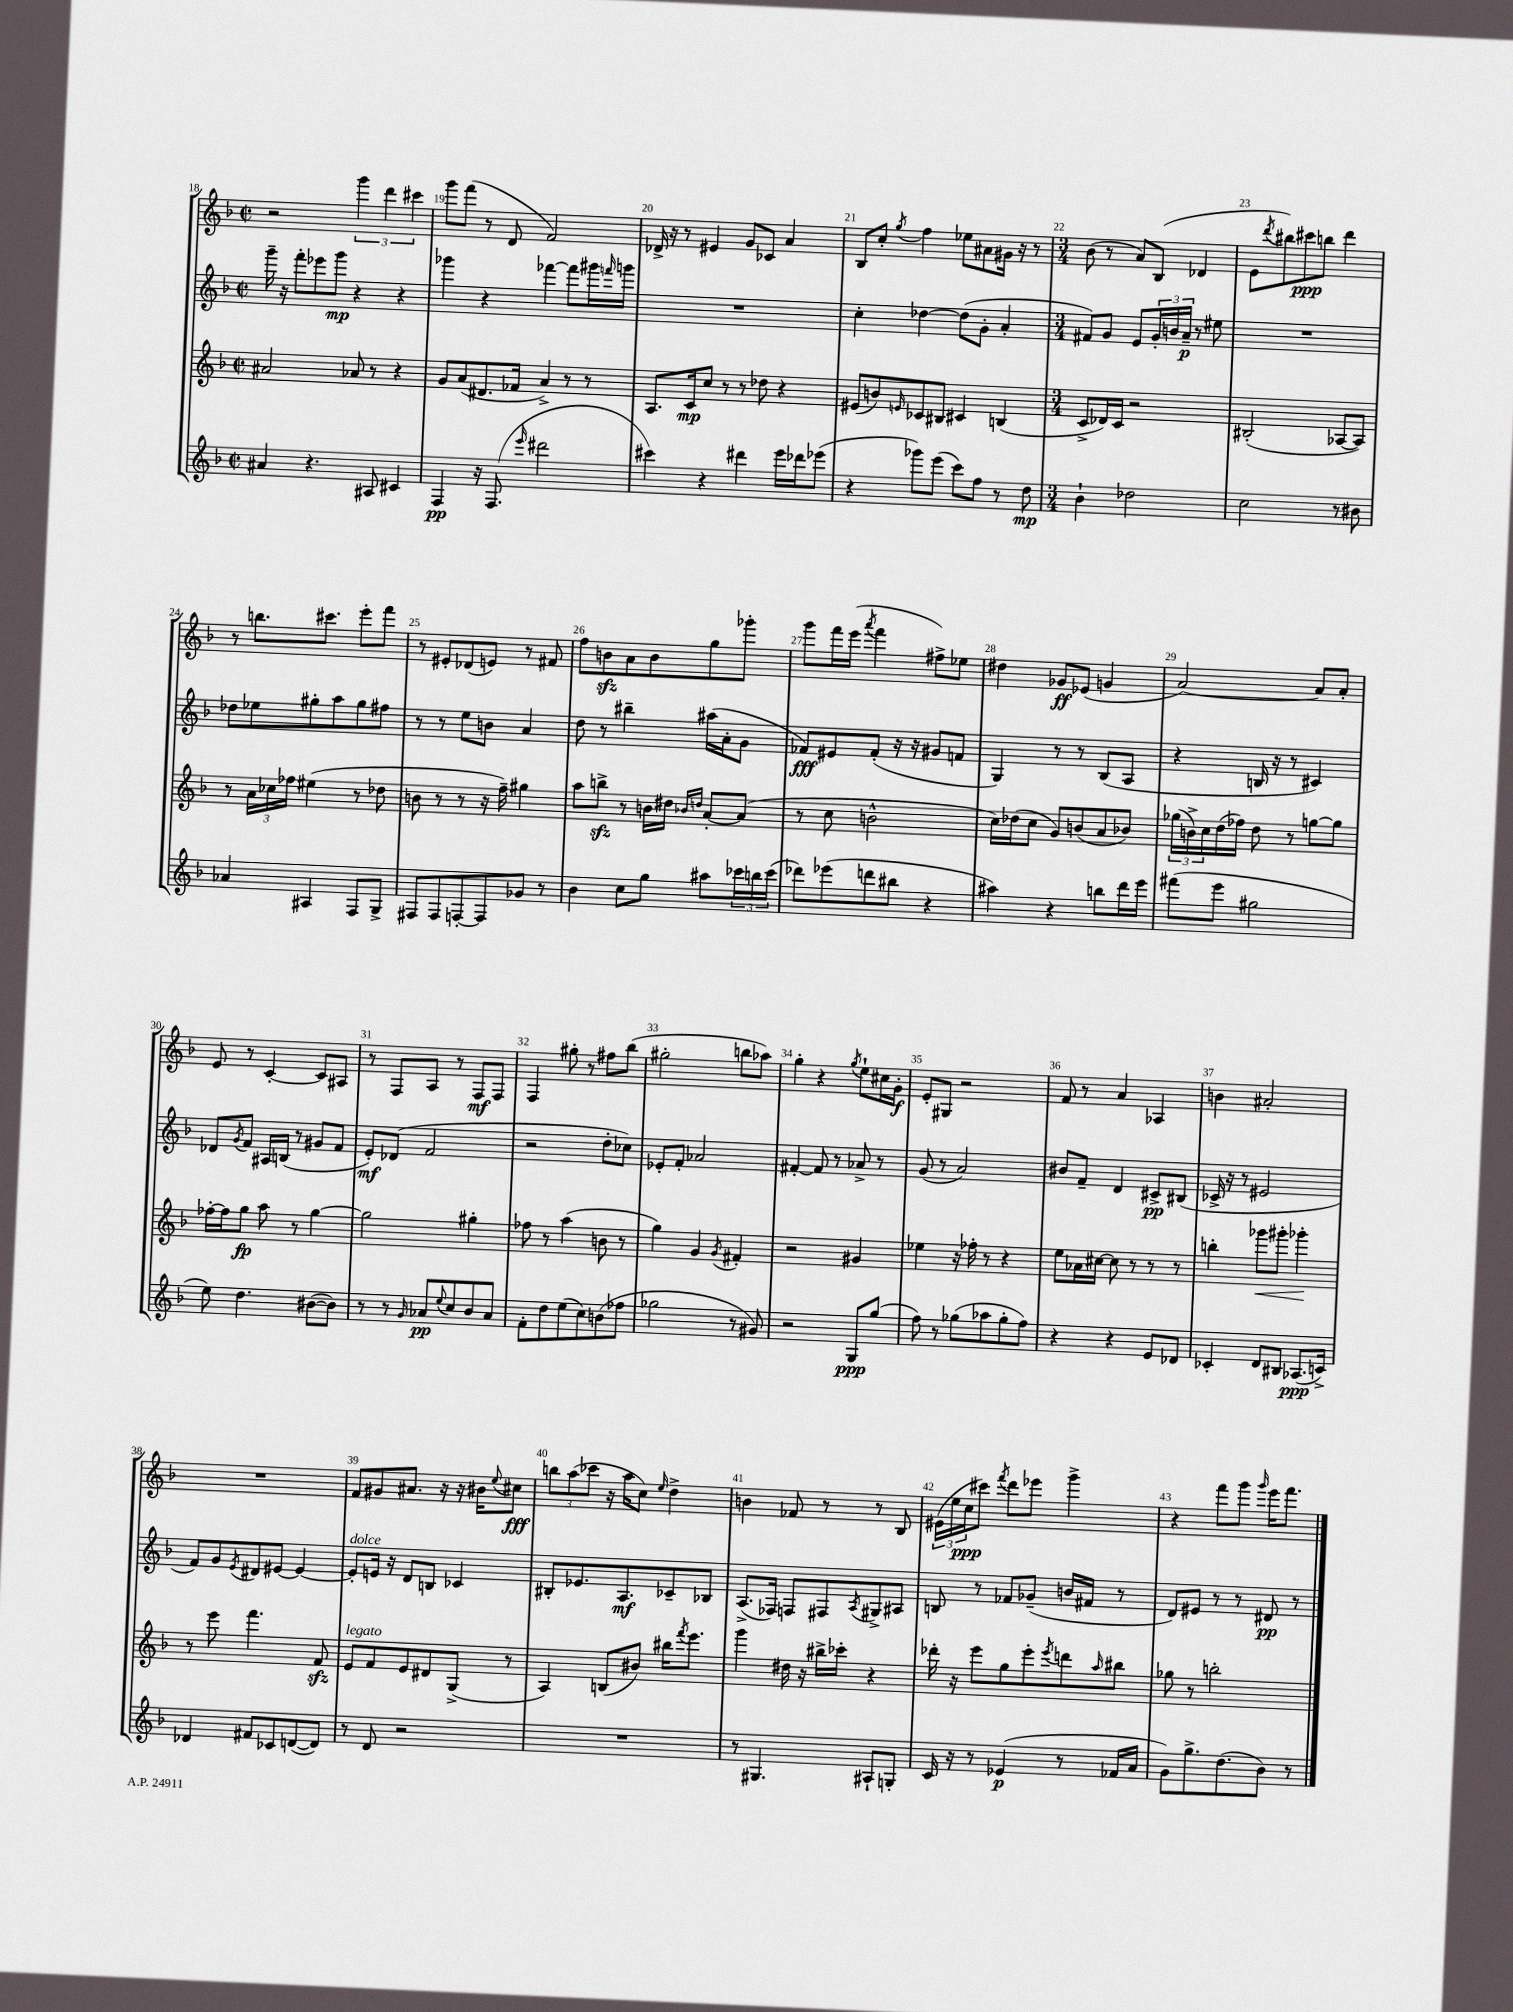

**kern	**kern	**kern	**kern
*staff4	*staff3	*staff2	*staff1
*clefG2	*clefG2	*clefG2	*clefG2
*k[b-]	*k[b-]	*k[b-]	*k[b-]
*M2/2	*M2/2	*M2/2	*M2/2
*met(c|)	*met(c|)	*met(c|)	*met(c|)
4a#	2a#	16ggg~	2r
.	.	16r	.
.	.	8fff'	.
4.r	.	8eee-	.
.	.	8ggg	.
.	8a-	4r	6ggg
8A#	8r	.	.
.	.	.	6ddd
4c#	4r	4r	.
.	.	.	6ccc#
=	=	=	=
4F	8g	4ggg-	8ggg
.	(8a	.	(8fff
16r	8.d#	4r	8r
(8.F	.	.	.
.	.	.	8d
.	16f-	.	.
16qqeee	.	.	.
2ddd#	4a^)	[4fff-	2f)
.	8r	8fff-]	.
.	8r	16ggg#	.
.	.	16qqfff	.
.	.	16ggg	.
=	=	=	=
4ccc#)	8.A	1r	16d-^
.	.	.	16r
.	.	.	8r
.	16c	.	.
4r	8cc	.	4e#
.	8r	.	.
4ddd#	8r	.	8g
.	8dd-	.	8c-
16eee	4r	.	4a
16ddd-	.	.	.
(8eee-	.	.	.
=	=	=	=
4r	(8e#	4cc'	8B-
.	8b)	.	8cc'
.	16qqe	.	8qgg
8ggg-)	8c-	[4dd-	4ff
(8eee	8B#	.	.
8ccc)	4c#	(8dd-]	8ee-
8ff	.	8g'	8a#
8r	(4B	4a'	16g#
.	.	.	16r
8dd	.	.	8r
=	=	=	=
*M3/4	*M3/4	*M3/4	*M3/4
4b-`	8c^	8f#)	(8b-
.	16d-)	8g	8r
.	16c	.	.
2dd-	2r	8e	8a)
.	.	24g'	(8B-
.	.	24b	.
.	.	24a~	.
.	.	8r	4d-
.	.	8ee#	.
=	=	=	=
2cc	(2B#'	2.r	8e
.	.	.	8qddd
.	.	.	8bb#)
.	.	.	8ccc#
.	.	.	8bb
8r	[8A-	.	4ddd
8b#	8A-])	.	.
=	=	=	=
4a-	8r	8dd-	8r
.	24a	8ee-	8.bb
.	24cc-	.	.
.	24ff-	.	.
4A#	(4ee#	8gg#'	.
.	.	.	8.ccc#
.	.	8aa	.
8F	8r	8gg#	8eee'
8G^	8dd-	8ff#	8fff
=	=	=	=
8F#	8b	8r	8r
8F#	8r	8r	8e#'
[8F'	8r	8ee	(8d-
8F]	16r	8b	8e)
.	16ff~)	.	.
8g-	4gg#	4a	8r
8r	.	.	8f#
=	=	=	=
4b-	8aa	8dd	8ff
.	8bb^	8r	8b
8cc	8r	4bb#~	8a
8gg	16b	.	8b
.	16dd#	.	.
.	16qqb-	.	.
.	16qqdd	.	.
8aa#	[8a'	(16aa#	8gg
.	.	16a'	.
24ccc-	(8a]	8g	8ggg-'
24bb	.	.	.
(24ccc-	.	.	.
=	=	=	=
8ddd-)	8r	8f-)	8ggg
(8eee-	8cc	8e#	16fff
.	.	.	(16eee
.	.	.	8qaaa
8ddd	2b^^	(8f-'	4fff
8bb#	.	16r	.
.	.	16r	.
4r	.	8g#	8ff#^)
.	.	8f	8ee-
=	=	=	=
4aa#)	16cc)	4G)	4dd#
.	(16dd-	.	.
.	8cc	.	.
4r	8g)	8r	8g-
.	(8b	8r	(8e-
8bb	8a	(8B-	4g
16ddd	8b-)	8A	.
16eee	.	.	.
=	=	=	=
(8fff#	(24gg-	4r	[2a)
.	24b^)	.	.
.	24cc	.	.
8eee	(16dd	.	.
.	16ff-)	.	.
2gg#	8dd	16B	.
.	.	16r	.
.	8r	8r	.
.	[8gg	4c#)	8a]
.	8gg]	.	8a'
=	=	=	=
8ee)	[16ff-'	8d-	8e
.	16ff-]	.	.
.	.	8qg	.
4.dd	8gg	8f	8r
.	8aa	16A#	[4c'
.	.	(16B	.
.	8r	8r	.
([8b#	[4gg	8g#	8c]
8b#])	.	8f	8A#
=	=	=	=
8r	2gg]	8e')	8r
8r	.	(8d-	8F
16qqg	.	.	.
8a-	.	2f	8A
8qqee	.	.	.
8cc	.	.	8r
8b-	4gg#'	.	8F
8a-	.	.	8F
=	=	=	=
8f'	8ff-	2r	4F
8dd	8r	.	.
(8ee	(4aa	.	8gg#'
8cc)	.	.	8r
(8b	8b	8dd'	8ff#
8ff-	8r	8cc-)	(8bb-
=	=	=	=
2gg-	4gg)	8e-'	2gg#'
.	.	8f'	.
.	4g	2a-	.
.	8qg	.	.
8r	4f#'	.	8bb
8g#)	.	.	8aa-)
=	=	=	=
2r	2r	[4f#'	4gg'
.	.	8f#]	4r
.	.	8r	.
.	.	.	8qgg
8G	4g#	8a-^	8ee`
(8gg	.	8r	16cc#
.	.	.	16g'
=	=	=	=
8ff)	4ee-	(8g	8e'
8r	.	8r	8G#
(8gg-	16r	2a)	2r
.	16ff-'	.	.
8aa-	8r	.	.
8gg-'	4r	.	.
8ff)	.	.	.
=	=	=	=
4r	8ee	8b#	8f
.	16a-	8f~	8r
.	[16cc#	.	.
4r	8cc#]	4d	4a
.	8r	.	.
8e	8r	8c#^	4A-
8d-	8r	(8B#	.
=	=	=	=
4c-'	4bb'	16c-^	4b
.	.	16r	.
.	.	8r	.
8d	8ggg-	2e#	2a#'
8B#	8ggg#'	.	.
(8.A-	4ggg-'	.	.
16c^)	.	.	.
=	=	=	=
4d-	8r	8f)	2.r
.	8eee	8g	.
.	.	8qe	.
8f#	4.fff	8d#	.
8c-	.	[8e#	.
([8d	.	4e#_	.
8d])	8f	.	.
=	=	=	=
8r	8e	8e#']	8f
8d	8f	16e	8g#
.	.	16r	.
2r	8e	8d	8.a#
.	8d#	8B	.
.	.	.	16r
.	(8G^	4c-	16r
.	.	.	16b#
.	.	.	8qqee
.	8r	.	8cc#
=	=	=	=
2.r	4A)	8B#'	12bb
.	.	.	(12aa
.	.	8.e-	.
.	.	.	12ccc-
.	(8B	.	16r
.	.	8.A	16aa
.	8b#)	.	8cc)
.	.	.	16qqee
.	16bb#	8c-~	4dd^
.	8qfff	.	.
.	8.eee	.	.
.	.	8B-	.
=	=	=	=
8r	4ggg	(8.A^	4b
4.G#	.	.	.
.	.	16F-)	.
.	16dd#	8F	8f-
.	16r	.	.
.	16bb#^	8F#	8r
.	16ccc-'	.	.
.	.	8qA	.
8A#`	4r	8G#^	8r
8G'	.	8A#	8B-
=	=	=	=
16c	16ddd-'	8B	(24e#
.	.	.	24ee
16r	16r	.	.
.	.	.	24cc
8r	8eee	8r	8ccc#)
.	.	.	8qfff
(4e-	8gg	8f-	8ddd
.	8eee'	(8g-~	8eee-
.	8qeee	.	.
8r	8ddd	16b	4ggg^
.	.	16f#	.
.	16qqaa	.	.
16f-	8bb#	8r	.
16a	.	.	.
=	=	=	=
8g)	8gg-	8d)	4r
8.gg^	8r	8e#	.
.	2bb'	8r	8fff
(8.dd	.	.	.
.	.	8r	8ggg
.	.	.	16qqggg
8b-)	.	8d#	16eee
.	.	.	8.fff
8r	.	8r	.
==	==	==	==
*-	*-	*-	*-
